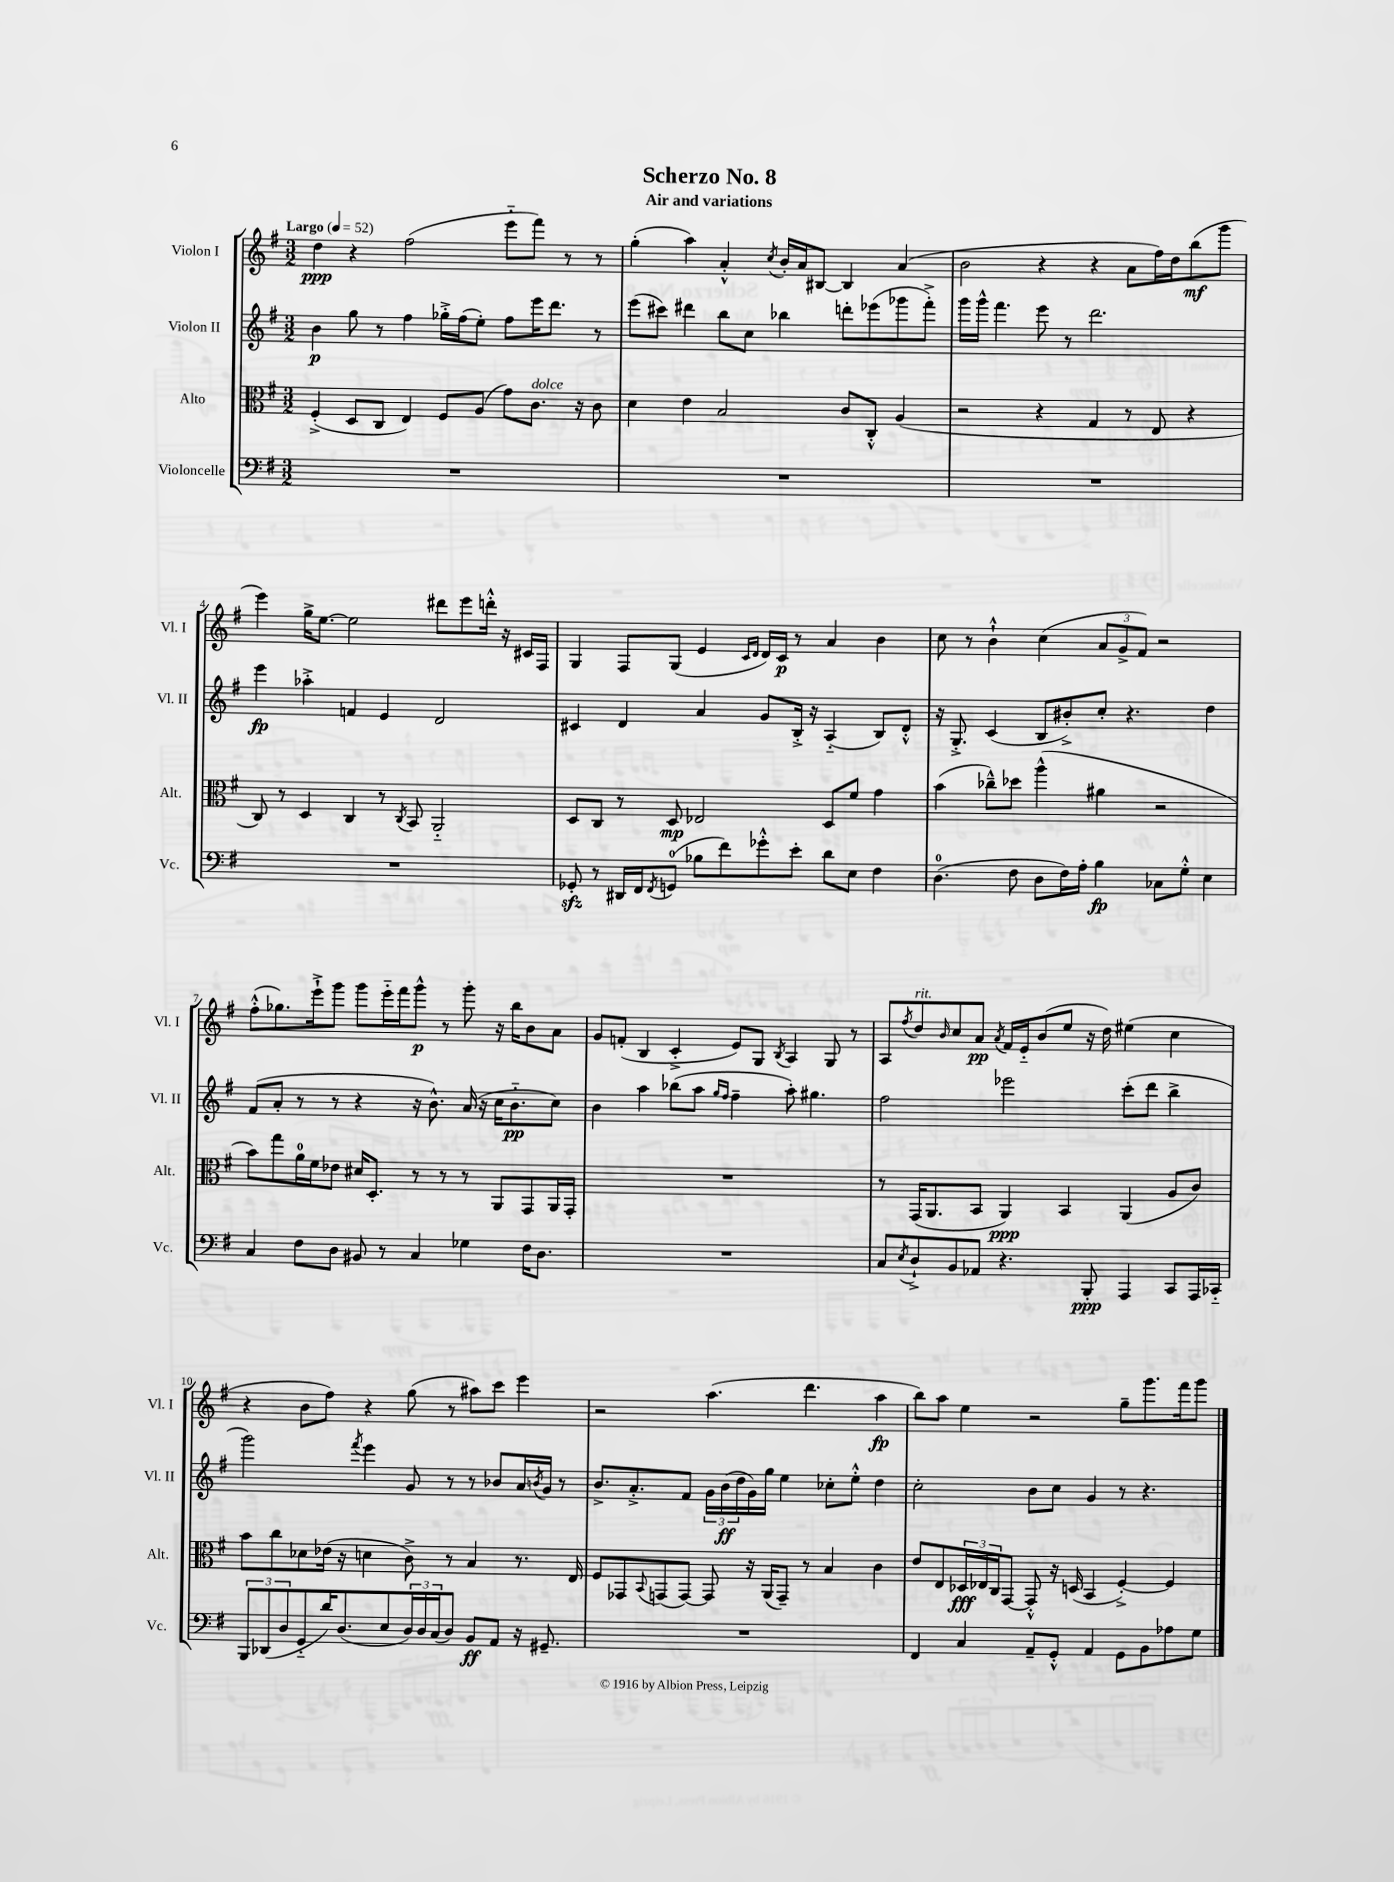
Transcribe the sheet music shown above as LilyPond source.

\header { title = "Scherzo No. 8" subtitle = "Air and variations" }
<<
\new StaffGroup <<
\new Staff = "s0" \with { instrumentName = "Violon I" shortInstrumentName = "Vl. I" } {
    \clef treble \key g \major \numericTimeSignature \time 3/2 \tempo "Largo" 4 = 52
    d''4\ppp r4 fis''2( e'''8-_ fis'''8) r8 r8 |
    g''4-.( a''4) a'4-.-^ \acciaccatura { c''8 } b'16-. a'16 bis8~ bis4 a'4( |
    b'2 r4 r4 a'8 fis''16) d''16 b''8\mf( g'''8 |
    e'''4) g''16-> e''8.~ e''2 dis'''8 e'''8 d'''16-.-^ r16 cis'16 fis16 |
    g4 fis8 g8( e'4 \grace { c'16 d'16 } d'16) c'16\p r8 a'4 b'4 |
    c''8 r8 b'4-!-^ c''4( \tuplet 3/2 { a'8 g'8-> fis'8) } r2 |
    fis''8-.-^( ges''8.) e'''16-!-> g'''8 g'''8 e'''16-_ fis'''16 g'''8-^\p r8 g'''8-. r16 b''16 b'8 a'8 |
    g'8 f'8-.( b4 c'4-.-> e'8) g8 \acciaccatura { b8 } a4 g8 r8 |
    a8 \acciaccatura { fis''8 } d''8^\markup { \italic "rit." } \grace { b'16 } c''8 a'8\pp \acciaccatura { a'8 } fis'16 e'16-_ b'8( e''8 r16 d''16) eis''4( c''4 |
    r4 b'8 fis''8) r4 g''8( r8 ais''8) c'''8 e'''4 |
    r2 a''4.( d'''4. a''4\fp |
    b''8) a''8 e''4 r2 g''8-- g'''8. fis'''16 g'''8 \bar "|." |
}
\new Staff = "s1" \with { instrumentName = "Violon II" shortInstrumentName = "Vl. II" } {
    \clef treble \key g \major \numericTimeSignature \time 3/2
    b'4\p g''8 r8 fis''4 ges''16-.-> fis''16( e''8-.) fis''8 e'''16 d'''8. r8 |
    e'''8( cis'''8) dis'''4 b''8 c''8 bes''4 d'''8-. ees'''8( ges'''8 fis'''8-.->) |
    g'''16 g'''16-^ fis'''4. e'''8 r8 d'''2. |
    e'''4\fp aes''4-.-> f'4 e'4 d'2 |
    cis'4 d'4 a'4 g'8 b16-.-> r16 a4-_( b8) d'8-.-^ |
    r16 g8.-.-> c'4( b8 bis'8-.->) c''8-. r4. d''4 |
    fis'8( a'8-. r8 r8 r4 r16 b'8.-^) a'16( r16 c''16 b'8.-_\pp c''8) |
    b'4 a''4 bes''8( a''8 \grace { g''16 fis''16 } fis''4-- a''8-.) gis''4. |
    fis''2 ees'''2 c'''8-.( d'''8 b''4-> |
    g'''2) \acciaccatura { fis'''8 } e'''4 g'8 r8 r8 bes'8 a'16 \acciaccatura { b'8 } g'16 r8 |
    b'8.-> a'8.-.-> fis'8 \tuplet 3/2 { g'16 b'16\ff( d''16 } g'16) g''16 e''4 ces''8-. e''8-.-^ d''4 |
    c''2-. b'8 c''8 g'4 r8 r4. \bar "|." |
}
\new Staff = "s2" \with { instrumentName = "Alto" shortInstrumentName = "Alt." } {
    \clef alto \key g \major \numericTimeSignature \time 3/2
    fis4-.->( d8 c8 e4) fis8 a8( g'8) c'8.^\markup { \italic "dolce" } r16 c'8 |
    d'4 e'4 b2 c'8 c8-.-^ a4( |
    r2 r4 g4 r8 e8 r4 |
    c8) r8 d4 c4 r8 \acciaccatura { c8 } b,8 a,2-_ |
    d8 c8 r8 d8\mp ees2 d8 fis'8 g'4 |
    b'4( ces''8---^) des''8 a''4-^( ais'4 r2 |
    b'8) g''8 a'16-0 fis'16 ees'8 dis'16 d8.-. r8 r8 r8 a,8 g,8 a,16 g,16-. |
    R1. |
    r8 g,16( a,8. b,8 a,4\ppp) b,4 a,4( a8 c'8) |
    b'8 c''8 des'8 ees'16( r16 d'4 c'8->) r8 b4 r8. e16 |
    fis8 ges,8 \appoggiatura { b,8 } g,8( g,8~) g,8 r16 a,16( g,8--) r8 b4 c'4 |
    e'8 e8 \tuplet 3/2 { des16\fff ees16 c16 } g,8~ g,8-.-^ r16 d16( b,4 fis4~-.->) fis4 \bar "|." |
}
\new Staff = "s3" \with { instrumentName = "Violoncelle" shortInstrumentName = "Vc." } {
    \clef bass \key g \major \numericTimeSignature \time 3/2
    R1. |
    R1. |
    R1. |
    R1. |
    ges,8-.\sfz r8 dis,16 fis,16 \acciaccatura { fis,8 } g,8-0( bes8 fis'8) ges'8-.-^ e'8-. d'8 e8 fis4 |
    d4.-0( fis8 d8 fis16) a16-. b4\fp ces8 g8-.-^ e4 |
    c4 fis8 d8 bis,8 r8 c4 ges4 fis16 d8. |
    R1. |
    c8 \acciaccatura { e8 } d8-!-> b,8 aes,8 r4. b,,8-.\ppp a,,4 c,8 a,,16 ces,16-_ |
    \tuplet 3/2 { b,,8 des,8( d8 } g,8-_ d'16) d8.( e8 \tuplet 3/2 { d16) d16 c16( } d8) b,8\ff a,8 r16 gis,8.-- |
    R1. |
    fis,4 c4 a,8-- g,8-.-^ a,4 g,8 b,8 aes8 g8 \bar "|." |
}
>>
>>
